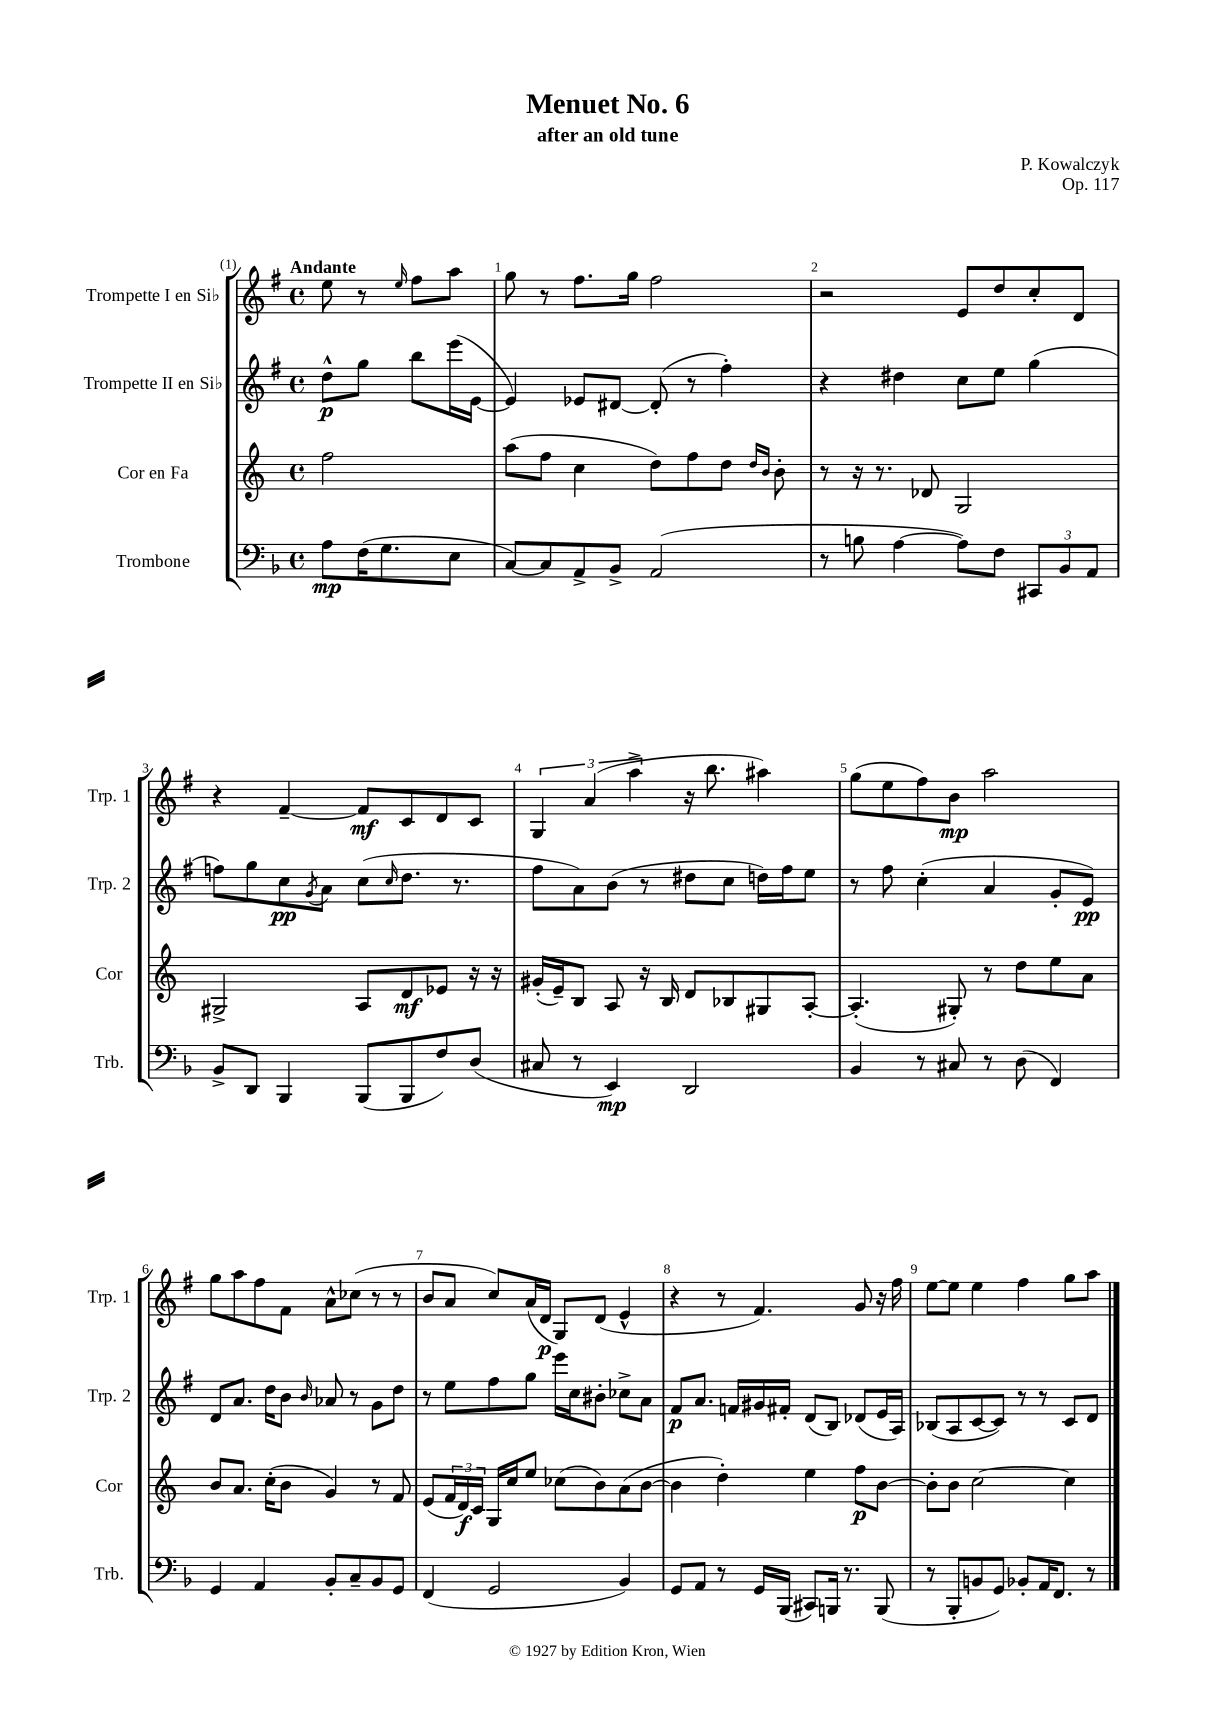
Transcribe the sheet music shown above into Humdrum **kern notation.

**kern	**dynam	**kern	**dynam	**kern	**dynam	**kern	**dynam
*part4	*part4	*part3	*part3	*part2	*part2	*part1	*part1
*staff4	*staff4	*staff3	*staff3	*staff2	*staff2	*staff1	*staff1
*I"Trombone	*	*I"Cor en Fa	*	*I"Trompette II en Si♭	*	*I"Trompette I en Si♭	*
*I'Trb.	*	*I'Cor	*	*I'Trp. 2	*	*I'Trp. 1	*
*clefF4	*	*clefG2	*	*clefG2	*	*clefG2	*
*k[b-]	*	*k[]	*	*k[f#]	*	*k[f#]	*
*M4/4	*	*M4/4	*	*M4/4	*	*M4/4	*
*met(c)	*	*met(c)	*	*met(c)	*	*met(c)	*
=	=	=	=	=	=	=	=
!	!	!	!	!	!	!LO:TX:a:B:t=Andante	!
8A\L	mp	2ff\	.	8dd^^\L	p	8ee\	.
(16F\K	.	.	.	8gg\J	.	8r	.
8.G\	.	.	.	.	.	.	.
.	.	.	.	.	.	16qqee/	.
.	.	.	.	8bb\L	.	8ff#\L	.
8E\J	.	.	.	(16eee\L	.	8aa\J	.
.	.	.	.	[16e\JJ	.	.	.
=1	=1	=1	=1	=1	=1	=1	=1
[8C/L)	.	(8aa\L	.	4e/])	.	8gg\	.
8C/]	.	8ff\J	.	.	.	8r	.
8AA^/	.	4cc\	.	8e-X/L	.	8.ff#\L	.
8BB-^/J	.	.	.	[8d#X/J	.	.	.
.	.	.	.	.	.	16gg\Jk	.
(2AA/	.	8dd\L)	.	(8d#'/]	.	2ff#\	.
.	.	8ff\	.	8r	.	.	.
.	.	8dd\J	.	4ff#'\)	.	.	.
.	.	16qqdd/LL	.	.	.	.	.
.	.	16qqb/JJ	.	.	.	.	.
.	.	8b'\	.	.	.	.	.
=2	=2	=2	=2	=2	=2	=2	=2
8r	.	8r	.	4r	.	2r	.
8Bn\	.	16r	.	.	.	.	.
.	.	8.r	.	.	.	.	.
[4A\	.	.	.	4dd#X\	.	.	.
.	.	8d-X/	.	.	.	.	.
8A\L])	.	2G/	.	8cc\L	.	8e/L	.
8F\J	.	.	.	8ee\J	.	8dd/	.
12CC#X/L	.	.	.	(4gg\	.	8cc'/	.
12BB-/	.	.	.	.	.	.	.
.	.	.	.	.	.	8d/J	.
12AA/J	.	.	.	.	.	.	.
!!LO:LB:g=z
=3	=3	=3	=3	=3	=3	=3	=3
8BB-^/L	.	2G#X^/	.	8ffn\L)	.	4r	.
8DD/J	.	.	.	8gg\	.	.	.
4BBB-/	.	.	.	8cc\	pp	[4f#~/	.
.	.	.	.	8qg/	.	.	.
.	.	.	.	8a\J	.	.	.
(8BBB-/L	.	8A/L	.	(8cc\L	.	8f#/L]	mf
.	.	.	.	16qqcc/	.	.	.
8BBB-/	.	8d/	mf	8.dd\J	.	8c/	.
8F/)	.	8e-X/J	.	.	.	8d/	.
.	.	.	.	8.r	.	.	.
(8D/J	.	16r	.	.	.	8c/J	.
.	.	16r	.	.	.	.	.
=4	=4	=4	=4	=4	=4	=4	=4
8C#X/	.	(16g#X'/LL	.	8ff#\L	.	6G/	.
.	.	16e~/J)	.	.	.	.	.
8r	.	8B/J	.	8a\)	.	.	.
.	.	.	.	.	.	(6a/	.
4EE/)	mp	8A/	.	(8b\J	.	.	.
.	.	.	.	.	.	6aa^\	.
.	.	16r	.	8r	.	.	.
.	.	16B/	.	.	.	.	.
2DD/	.	8d/L	.	8dd#X\L	.	16r	.
.	.	.	.	.	.	8.bb\	.
.	.	8B-X/	.	8cc\J	.	.	.
.	.	8G#X/	.	16ddn\LL)	.	4aa#X\)	.
.	.	.	.	16ff#\J	.	.	.
.	.	[8A'/J	.	8ee\J	.	.	.
=5	=5	=5	=5	=5	=5	=5	=5
4BB-/	.	(4.A'/]	.	8r	.	(8gg\L	.
.	.	.	.	8ff#\	.	8ee\	.
8r	.	.	.	(4cc'\	.	8ff#\)	.
8C#X/	.	8G#X'/)	.	.	.	8b\J	mp
8r	.	8r	.	4a/	.	2aa\	.
(8D\	.	8dd\L	.	.	.	.	.
4FF/)	.	8ee\	.	8g'/L	.	.	.
.	.	8a\J	.	8e/J)	pp	.	.
!!LO:LB:g=z
=6	=6	=6	=6	=6	=6	=6	=6
4GG/	.	8b/L	.	8d/L	.	8gg\L	.
.	.	8.a/J	.	8.a/J	.	8aa\	.
4AA/	.	.	.	.	.	8ff#\	.
.	.	(16cc'\KL	.	16dd\KL	.	.	.
.	.	8b\J	.	8b\J	.	8f#\J	.
.	.	.	.	16qqb/	.	.	.
8BB-'/L	.	4g/)	.	8a-X/	.	8a^^\L	.
8C~/	.	.	.	8r	.	(8cc-X\J	.
8BB-/	.	8r	.	8g\L	.	8r	.
8GG/J	.	8f/	.	8dd\J	.	8r	.
=7	=7	=7	=7	=7	=7	=7	=7
(4FF/	.	(8e/L	.	8r	.	8b/L	.
.	.	24f/L	.	8ee\L	.	8a/J	.
.	.	24d/)	f	.	.	.	.
.	.	24c/JJ	.	.	.	.	.
2GG/	.	16G/LL	.	8ff#\	.	8cc/L)	.
.	.	16cc/J	.	.	.	.	.
.	.	8ee/J	.	8gg\J	.	(16a/L	.
.	.	.	.	.	.	16d/JJ	p
.	.	(8cc-X\L	.	16eee\LL	.	8G/L)	.
.	.	.	.	16cc\J	.	.	.
.	.	8b\)	.	8b#X'\J	.	(8d/J	.
4BB-/)	.	(8a\	.	8cc-X^\L	.	4e^^/	.
.	.	[8b\J	.	8a\J	.	.	.
=8	=8	=8	=8	=8	=8	=8	=8
8GG/L	.	4b\]	.	8f#/L	p	4r	.
8AA/J	.	.	.	8.a/J	.	.	.
8r	.	4dd'\)	.	.	.	8r	.
.	.	.	.	16fn/LL	.	.	.
16GG/LL	.	.	.	16g#X/	.	4.f#/)	.
(16BBB-/JJ	.	.	.	16f#X'/JJ	.	.	.
8CC#X/L)	.	4ee\	.	(8d/L	.	.	.
16BBBn/Jk	.	.	.	8B/J)	.	.	.
8.r	.	.	.	.	.	.	.
.	.	8ff\L	p	(8d-X/L	.	8g/	.
(8BBB/	.	[8b\J	.	16e/L	.	16r	.
.	.	.	.	16A/JJ)	.	16ff#\	.
=9	=9	=9	=9	=9	=9	=9	=9
8r	.	8b'\L]	.	(8B-X/L	.	[8ee\L	.
8BBB-'/L	.	8b\J	.	8A/	.	8ee\J]	.
8BBn/	.	[2cc\	.	[8c/	.	4ee\	.
8GG/J)	.	.	.	8c/J])	.	.	.
8BB-X'/L	.	.	.	8r	.	4ff#\	.
16AA/K	.	.	.	8r	.	.	.
8.FF/J	.	.	.	.	.	.	.
.	.	4cc\]	.	8c/L	.	8gg\L	.
8r	.	.	.	8d/J	.	8aa\J	.
==	==	==	==	==	==	==	==
*-	*-	*-	*-	*-	*-	*-	*-
